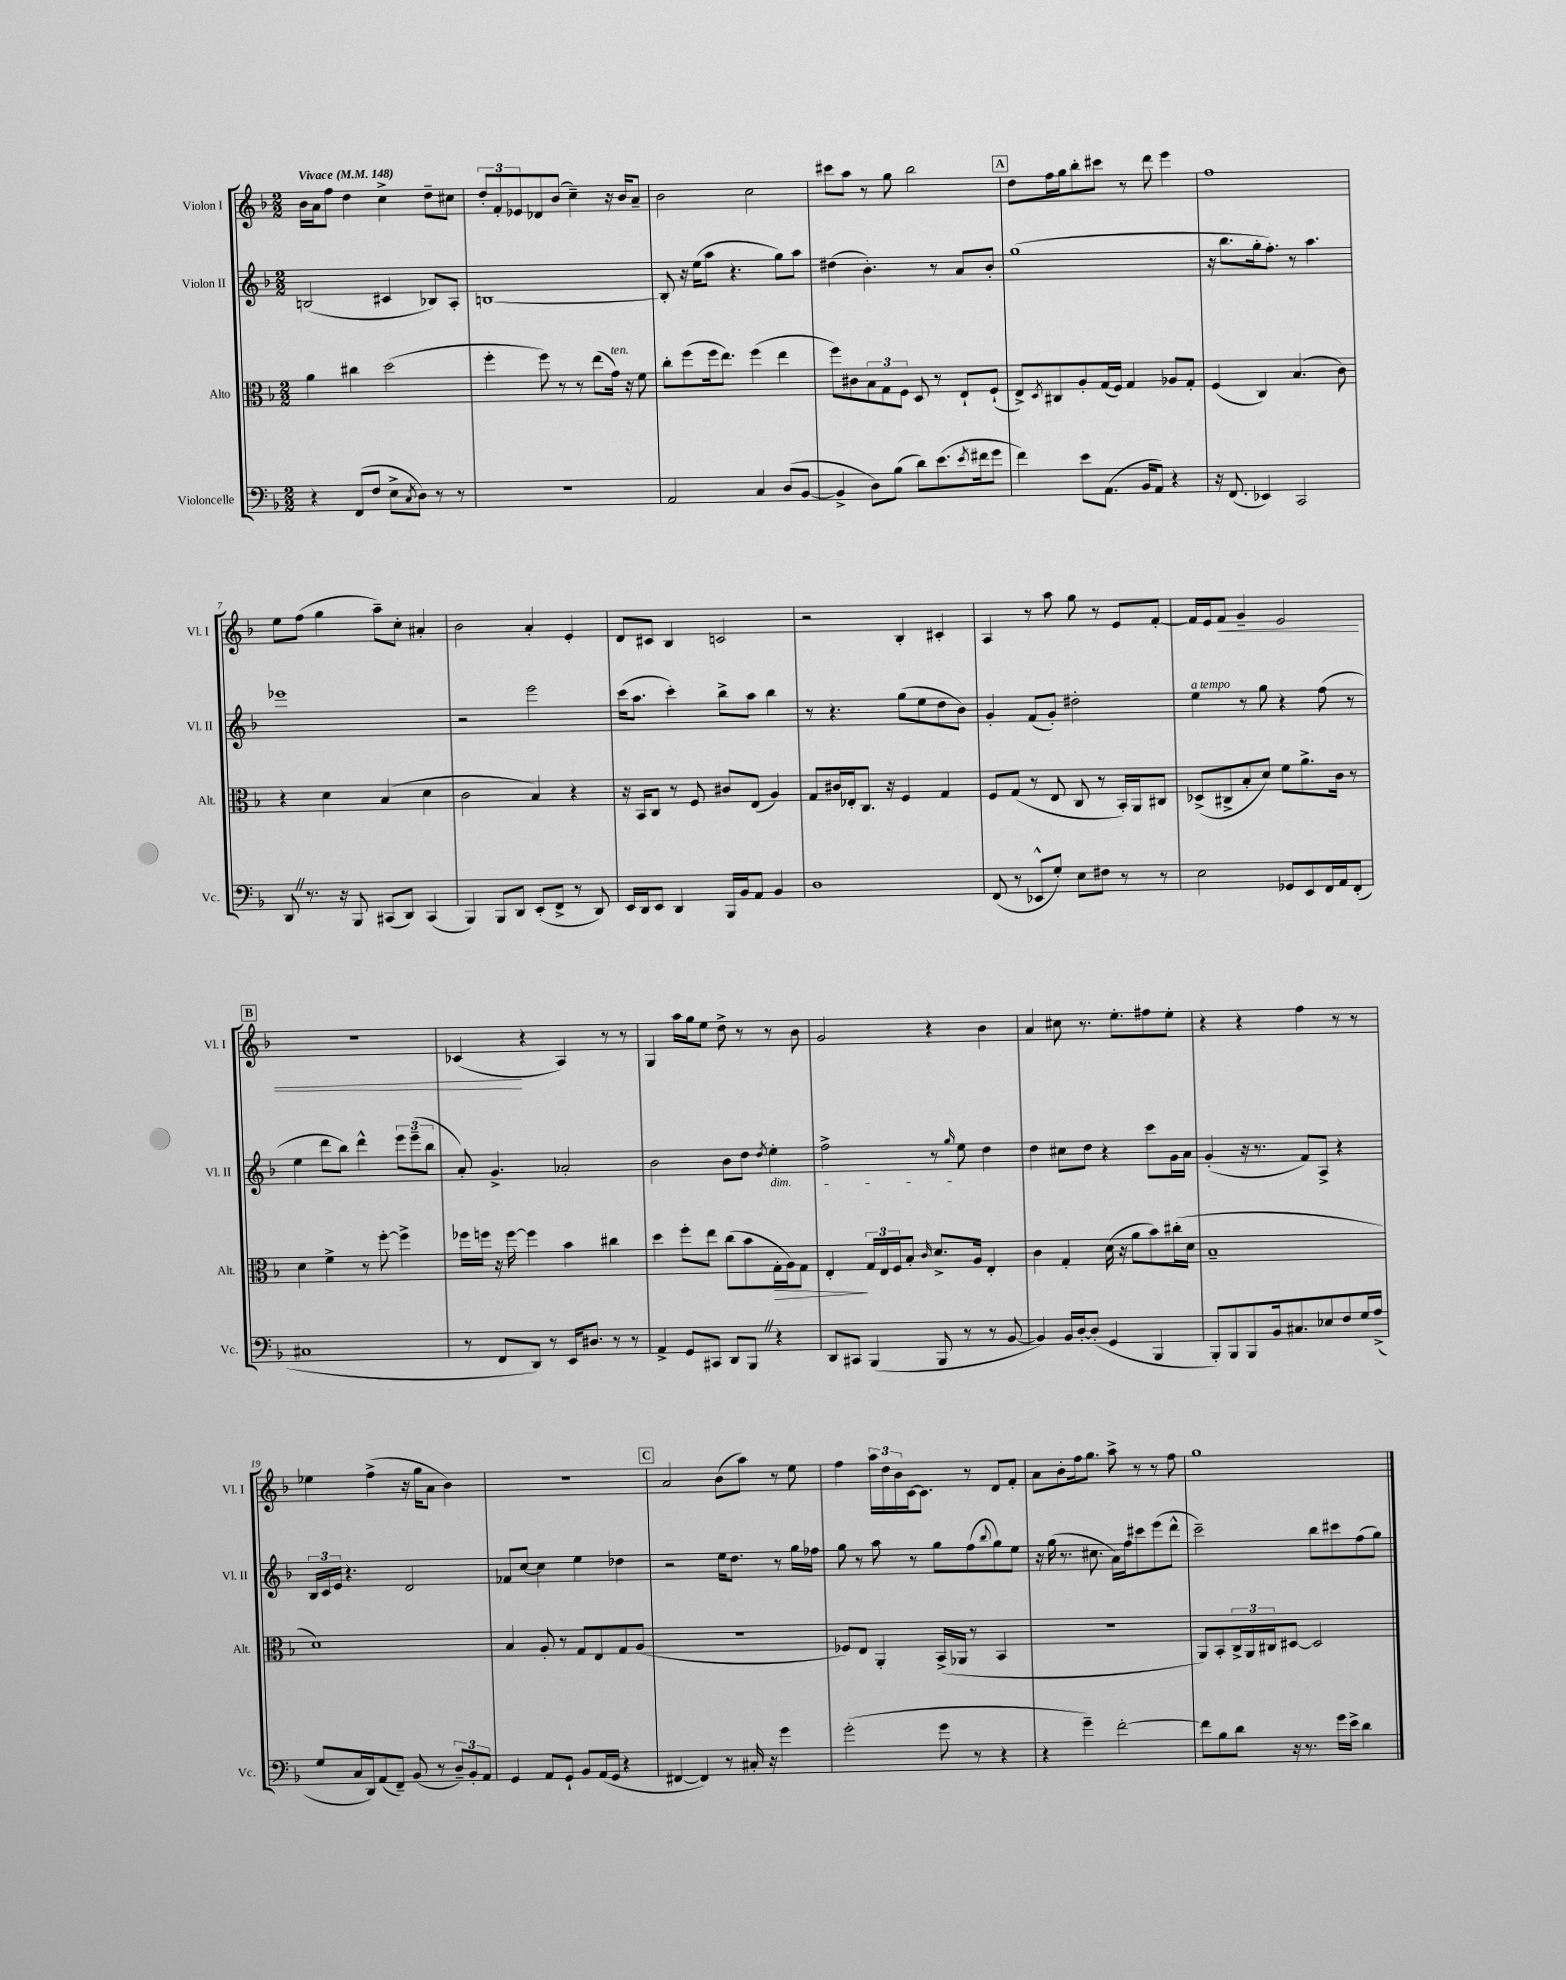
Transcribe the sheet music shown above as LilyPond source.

<<
\new StaffGroup <<
\new Staff = "s0" \with { instrumentName = "Violon I" shortInstrumentName = "Vl. I" } {
    \clef treble \key f \major \numericTimeSignature \time 2/2 \tempo "Vivace" 4 = 148
    bes'16 a'16 f''8 d''4 c''4-> d''8-- cis''8 |
    \tuplet 3/2 { d''8-. f'8-. ees'8 } des'8 bes'8( c''4--) r16 bes'16 a'8-- |
    bes'2 c''2 |
    cis'''8 a''8 r8 g''8 bes''2 |
    \mark \markup { \box "A" } d''8 f''16 g''16 bes''8-. cis'''8 r8 d'''8 e'''4 |
    f''1 |
    e''8 f''8( g''4 a''8--) c''8-. ais'4-. |
    bes'2 a'4-. e'4-. |
    d'8 cis'8 bes4 c'2 |
    r2 bes4-. cis'4-. |
    a4 r8 a''8 g''8 r8 e'8 f'8~-. |
    f'16 e'16 f'8\< g'4-- e'2 |
    \mark \markup { \box "B" } R1 |
    ces'4\!( r4 a4) r8 r8 |
    g4 a''16 g''16 e''8 d''8-> r8 r8 bes'8 |
    g'2 r4 bes'4 |
    a'4 cis''8 r8. e''8.-. fis''8 e''8-. |
    r4 r4 f''4 r8 r8 |
    ees''4 f''4->( r16 g''16 a'8 bes'4) |
    R1 |
    \mark \markup { \box "C" } a'2 bes'8( a''8) r8 e''8 |
    f''4 \tuplet 3/2 { a''16 d''16 bes'16 } c'16~ c'8. r8 d'8 f'8-. |
    a'8 bes'8-. f''16 g''8. a''8-> r8 r8 f''8 |
    g''1 \bar "|." |
}
\new Staff = "s1" \with { instrumentName = "Violon II" shortInstrumentName = "Vl. II" } {
    \clef treble \key f \major \numericTimeSignature \time 2/2
    b2( cis'4 bes8) a8-. |
    b1~ |
    b8-. r16 e''16( a''8 r4. g''8) a''8 |
    dis''4( bes'4.-.) r8 a'8 bes'8-. |
    \mark \markup { \box "A" } g''1( |
    r16 bes''8. g''16-. f''8.-.) r8 a''4. |
    ees'''1 |
    r2 e'''2 |
    c'''16( a''8. c'''4-.) bes''8-> a''8 bes''4 |
    r8 r4. g''8( e''8 d''8 bes'8) |
    g'4-. f'8( g'8-.) dis''2-. |
    e''4^\markup { \italic "a tempo" } r8 g''8 r4 f''8( r8 |
    \mark \markup { \box "B" } e''4 d'''8 bes''8) d'''4-^ \tuplet 3/2 { e'''8 e'''8--( bes''8 } |
    a'8-.) g'4.-> aes'2-. |
    bes'2 bes'8 d''8 \acciaccatura { d''8 } e''4-.\dim |
    f''2-> r8 \grace { g''16 } e''8\! d''4 |
    d''4 cis''8 d''8 r4 c'''8 g'16 a'16 |
    g'4-.( r16 r8. f'8) a8-> r4 |
    \tuplet 3/2 { bes16 c'16 e'16 } r4. d'2 |
    fes'8 c''8~ c''4 e''4 des''4 |
    \mark \markup { \box "C" } r2 e''16 d''8. r8 g''16 fes''16 |
    g''8 r8 a''8 r8 g''8 f''8( \appoggiatura { bes''8 } g''8) e''8 |
    r16 g''16( r8. cis''8. a'16) f''16 cis'''8 e'''8( d'''8-^ |
    c'''2--) bes''8 cis'''8 f''8( g''8) \bar "|." |
}
\new Staff = "s2" \with { instrumentName = "Alto" shortInstrumentName = "Alt." } {
    \clef alto \key f \major \numericTimeSignature \time 2/2
    a'4 cis''4 d''2( |
    f''4-. f''8) r8 r8 e''8( g'16^\markup { \italic "ten." }) r16 f'8 |
    c''8-. f''8( f''16 e''8.) f''4( e''4 |
    f''8) cis'8 \tuplet 3/2 { bes8 g8 f8 } d8 r8 e8-! f8-!( |
    \mark \markup { \box "A" } e8->) \acciaccatura { d8 } cis8 a8-. g16( f16) g4 aes8 g8-. |
    f4( c4) bes4.( c'8) |
    r4 d'4 bes4( d'4 |
    c'2 bes4) r4 |
    r16 bes,16 c8 r8 f8 cis'8 e8( a4) |
    g8 cis'16 ees16-. c8. r16 f4 g4 |
    f8 g8( r8 e8 c8 r8 bes,16-.) a,16 cis8 |
    des8->( cis8-> bes8-. d'8) f'8 a'8.-> c'16 r8 |
    \mark \markup { \box "B" } d'4 f'4-> r8 f''8~-. f''4-> |
    fes''16 f''16 r16 f''16~ f''4 bes'4 cis''4 |
    d''4 f''8-. e''8 c''8( bes'8 g16-.\> a16) g8 |
    e4-.\! \tuplet 3/2 { g16 e16 f16 } bes8-. \grace { c'16 } d'8.-> a16 e4-. |
    c'4 g4-. d'16( r16 a'8 bes'8) cis''16-.( d'16 |
    bes1-- |
    d'1) |
    bes4 a8-. r8 g8 e8 g8 a8( |
    \mark \markup { \box "C" } r1 |
    fes8) e8 a,4-. bes,16->( aes,16 r8 bes,4 |
    R1 |
    a,8) bes,8-. \tuplet 3/2 { c16-> a,16 cis16 } dis8~ dis2 \bar "|." |
}
\new Staff = "s3" \with { instrumentName = "Violoncelle" shortInstrumentName = "Vc." } {
    \clef bass \key f \major \numericTimeSignature \time 2/2
    r4 f,8( f8 e8-> \acciaccatura { c8 } d8) r8 r8 |
    R1 |
    a,2 c4 d8( bes,8~ |
    bes,4-> d8) bes8( d'8) e'8.( \acciaccatura { e'8 } fis'16 g'8 |
    \mark \markup { \box "A" } f'4) e'8 a,8.( bes,16 a,8) r4 |
    r16 f,8.( ees,4) c,2 |
    d,8 \once \override BreathingSign.text = \markup { \musicglyph "scripts.caesura.straight" } \breathe r8. r16 bes,,8 cis,8( d,8) cis,4( |
    bes,,4) bes,,8 d,8 e,8-.( f,8-> r8 d,8) |
    e,16 d,16 e,8 d,4 bes,,16 bes,16 a,8 bes,4 |
    d1 |
    f,8( r8 ees,8-^ g8-.) e8 fis8 r8 r8 |
    e2 ges,8 e,8 f,16 a,16 f,8-.( |
    \mark \markup { \box "B" } cis1 |
    r8 f,8 d,8) r8 e,16 dis8. r8 r8 |
    a,4-> g,8 cis,8 d,8 bes,,8 \once \override BreathingSign.text = \markup { \musicglyph "scripts.caesura.straight" } \breathe r4 |
    d,8 cis,8 bes,,4( bes,,8 r8 r8 bes,8~ |
    bes,4) bes,16 d16~-. d8-.( g,4 bes,,4 |
    bes,,8-.) bes,,8 bes,,8 bes,16 cis8. ees8 f8 g16 a16->( |
    g8 c16 d,16) a,8( f,8--) bes,8( r8 \tuplet 3/2 { d8--) bes,8-. a,8 } |
    g,4 a,8 g,8-! bes,8 a,16( g,16 r4 |
    \mark \markup { \box "C" } fis,4~ fis,4) r8 cis16-. r16 g'4 |
    g'2-.( g'8 r8 r4 |
    r4 g'4--) f'2~-. |
    f'8 bes8 d'8 r16 r8. g'16 e'16-> d'4 \bar "|." |
}
>>
>>
